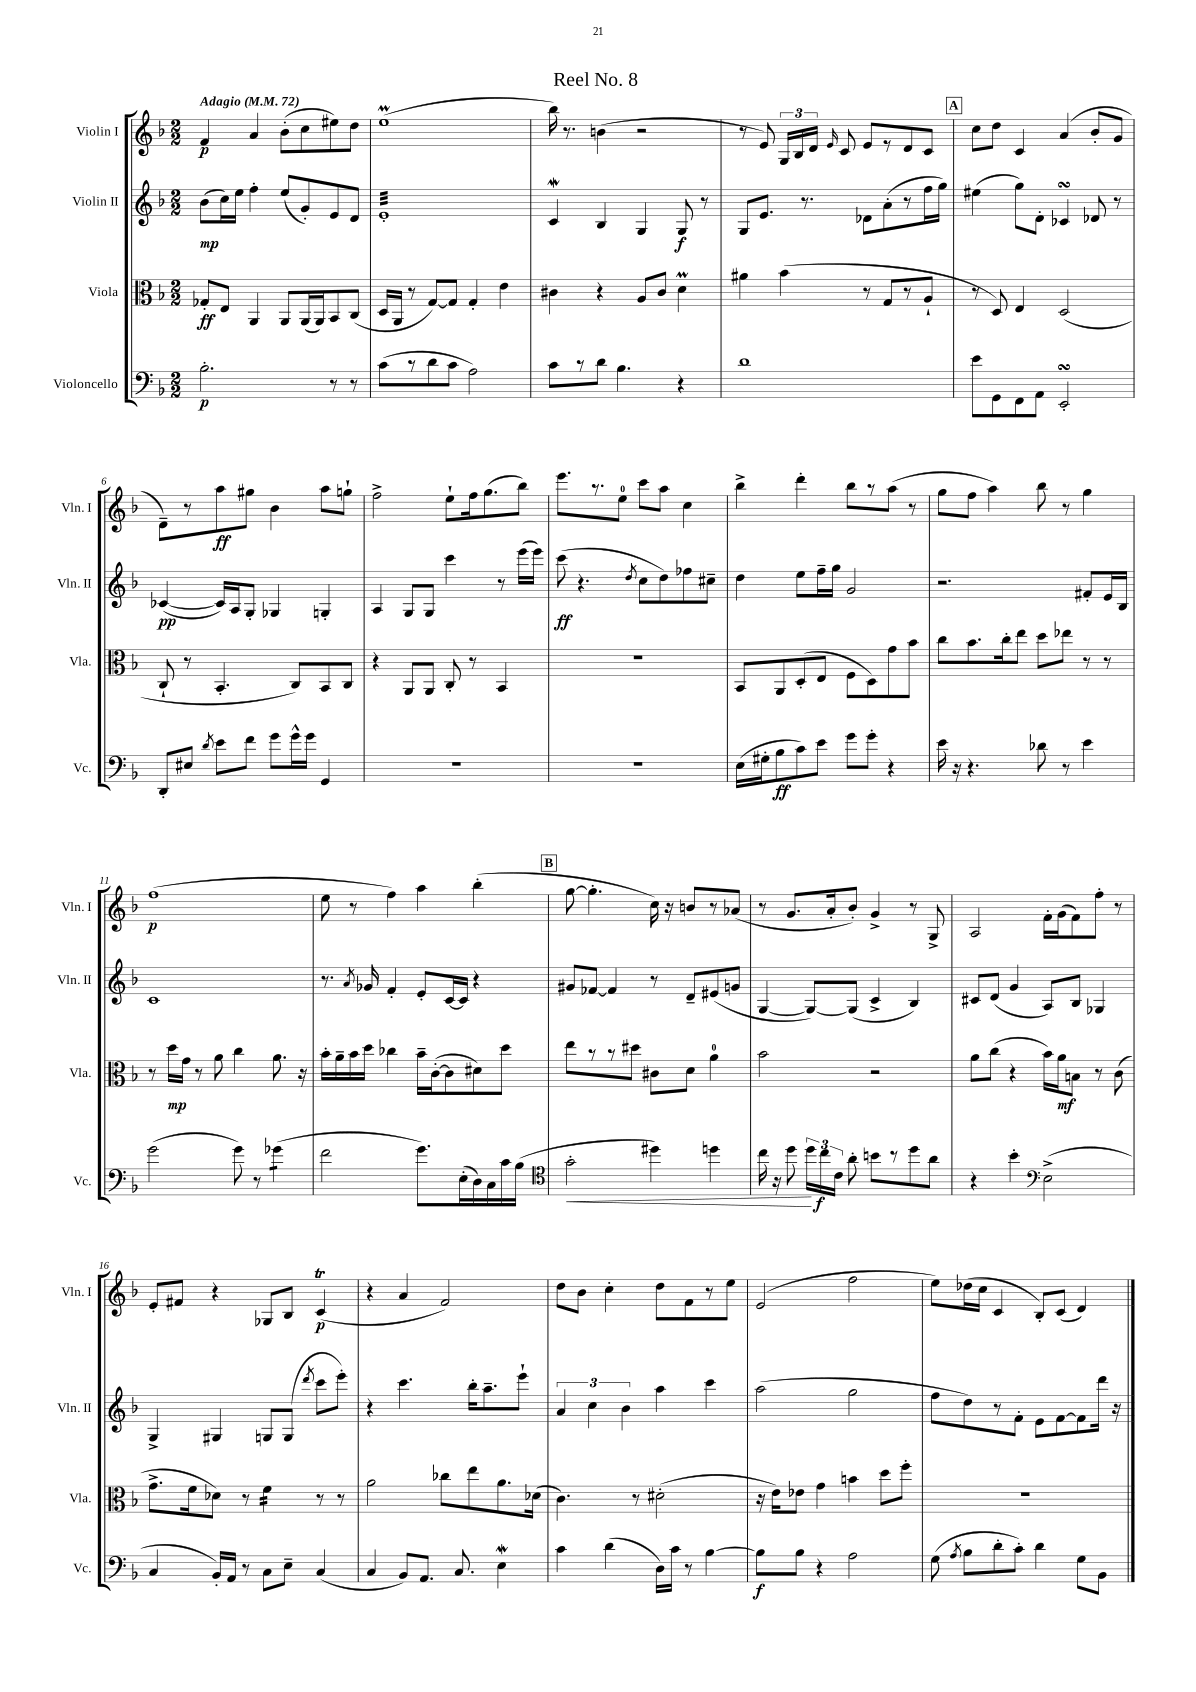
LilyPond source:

\header { title = "Reel No. 8" }
<<
\new StaffGroup <<
\new Staff = "s0" \with { instrumentName = "Violin I" shortInstrumentName = "Vln. I" } {
    \clef treble \key f \major \numericTimeSignature \time 2/2 \tempo "Adagio" 4 = 72
    \autoBeamOff f'4\p a'4 bes'8[-.( c''8 eis''8) d''8] |
    e''1\prall( |
    bes''16) r8. b'4( r2 |
    r8 e'8) \tuplet 3/2 { g16[ bes16 d'16] } \grace { e'16 } c'8 e'8[ r8 d'8 c'8] |
    \mark \markup { \box "A" } c''8[ d''8] c'4 a'4( bes'8[-. g'8] |
    d'8[--) r8 a''8\ff gis''8] bes'4 a''8[ g''8]-! |
    f''2-> e''8[-! f''16 g''8.( bes''8]) |
    e'''8.[ r8. e''8]-0 c'''8[ a''8] c''4 |
    bes''4-> d'''4-. bes''8[ r8 a''8]( r8 |
    g''8[ f''8] a''4) bes''8 r8 g''4 |
    f''1\p( |
    e''8 r8 f''4) a''4 bes''4-.( |
    \mark \markup { \box "B" } g''8~ g''4.-. c''16) r16 b'8[ r8 aes'8]( |
    r8 g'8.[ a'16-. bes'8]-.) g'4-> r8 g8-> |
    a2 f'16[-. g'16( f'8) f''8]-. r8 |
    e'8[-. fis'8] r4 ges8[ bes8] c'4\trill\p( |
    r4 a'4 f'2) |
    d''8[ bes'8] c''4-. d''8[ f'8 r8 e''8] |
    e'2( f''2 |
    e''8[) des''16( c''16] c'4 bes8[-.) c'8]( d'4) \bar "|." |
}
\new Staff = "s1" \with { instrumentName = "Violin II" shortInstrumentName = "Vln. II" } {
    \clef treble \key f \major \numericTimeSignature \time 2/2
    \autoBeamOff bes'8[\mp( c''16) e''16] f''4-. e''8[( g'8-.) e'8 d'8] |
    e'1:32-. |
    c'4\mordent bes4 g4 g8\f r8 |
    g8[ e'8.] r8. des'8[ a'8-.( r8 f''16 g''16]) |
    \mark \markup { \box "A" } eis''4( g''8[) d'8]-. ces'4\turn des'8 r8 |
    ces'4~\pp( ces'16[) a16 g8]-. ges4 g4-. |
    a4 g8[ g8] c'''4 r8 e'''16[( e'''16]) |
    c'''8\ff( r4. \acciaccatura { d''8 } c''8[ d''8) fes''8 cis''8]-- |
    d''4 e''8[ f''16-- g''16] g'2 |
    r2. fis'8[-. e'16 bes16] |
    c'1 |
    r8. \acciaccatura { a'8 } ges'16 f'4-. e'8[-. c'16~ c'16] r4 |
    \mark \markup { \box "B" } gis'8[ fes'8]~ fes'4 r8 d'8[-- eis'8( g'8] |
    g4~ g8[~) g8]( c'4-> bes4) |
    cis'8[ d'8]( g'4 a8[) bes8] ges4 |
    g4-> gis4 g8[ g8]( \acciaccatura { d'''8 } c'''8[ e'''8]-.) |
    r4 c'''4. bes''16[-. a''8.-- e'''8]-! |
    \tuplet 3/2 { a'4 c''4 bes'4 } a''4 c'''4 |
    a''2( g''2 |
    f''8[ d''8) r8 f'8]-. e'8[ f'8~ f'8 d'''16] r16 \bar "|." |
}
\new Staff = "s2" \with { instrumentName = "Viola" shortInstrumentName = "Vla." } {
    \clef alto \key f \major \numericTimeSignature \time 2/2
    \autoBeamOff ges8[-.\ff e8] a,4 a,8[ a,16( a,16) bes,8 c8]( |
    d16[ a,16] r8 g8[~) g8] g4-. e'4 |
    cis'4 r4 a8[ cis'8] d'4\prall |
    ais'4 bes'4( r8 g8[ r8 a8]-! |
    \mark \markup { \box "A" } r8 d8) e4 d2( |
    c8-! r8 bes,4.-. c8[) bes,8 c8] |
    r4 a,8[ a,8] c8-. r8 bes,4 |
    R1 |
    bes,8[ a,8 d8-.( e8] f8[ d8) g'8 bes'8] |
    c''8[ bes'8. c''16-. e''8] d''8[ ees''8] r8 r8 |
    r8 d''16[\mp g'16] r8 a'8 c''4 a'8. r16 |
    bes'16[-. a'16-- bes'16 d''16] ces''4 bes'16[-- c'16~-.( c'8 dis'8) d''8] |
    \mark \markup { \box "B" } e''8[ r8 r8 dis''8] cis'8[ d'8] a'4-0 |
    bes'2 r2 |
    a'8[ c''8]( r4 bes'16[) a'16\mf b8] r8 c'8( |
    g'8.[-> f'16 des'8]) r8 f'4:16 r8 r8 |
    a'2 ces''8[ e''8 a'8. des'16]( |
    c'4.) r8 dis'2-.( |
    r16 e'16[) ees'8] g'4 b'4 d''8[ f''8]-. |
    r1 \bar "|." |
}
\new Staff = "s3" \with { instrumentName = "Violoncello" shortInstrumentName = "Vc." } {
    \clef bass \key f \major \numericTimeSignature \time 2/2
    \autoBeamOff bes2.-.\p r8 r8 |
    c'8[( r8 d'8 c'8] a2) |
    c'8[ r8 d'8] bes4. r4 |
    d'1 |
    \mark \markup { \box "A" } e'8[ g,8 f,8 a,8] e,2-.\turn |
    d,8[-. eis8] \acciaccatura { d'8 } e'8[ f'8] g'8[ g'16-^ g'16] g,4 |
    R1 |
    R1 |
    e16[( gis16-. bes8\ff c'8) e'8] g'8[ g'8]-. r4 |
    e'16 r16 r4. des'8 r8 e'4 |
    g'2( g'8) r8 ges'4:8( |
    f'2 g'8.[) e16-.( d16) c16 c'16 bes16]( |
    \mark \markup { \box "B" } \clef tenor g'2-.\< dis''4) d''4 |
    c''16 r16 d''8 \tuplet 3/2 { d''16[\! c''16\f c'16] } a'8-. b'8[ r8 d''8 a'8] |
    r4 bes'4-. \clef bass e2->( |
    c4 bes,16[-.) a,16] r8 c8[ e8]-- c4( |
    c4 bes,8[) a,8.] c8. e4\mordent |
    c'4 d'4( d16[) c'16] r8 bes4~ |
    bes8[\f bes8] r4 a2 |
    g8( \acciaccatura { a8 } bes8[ d'8-. c'8]-.) d'4 g8[ bes,8] \bar "|." |
}
>>
>>
